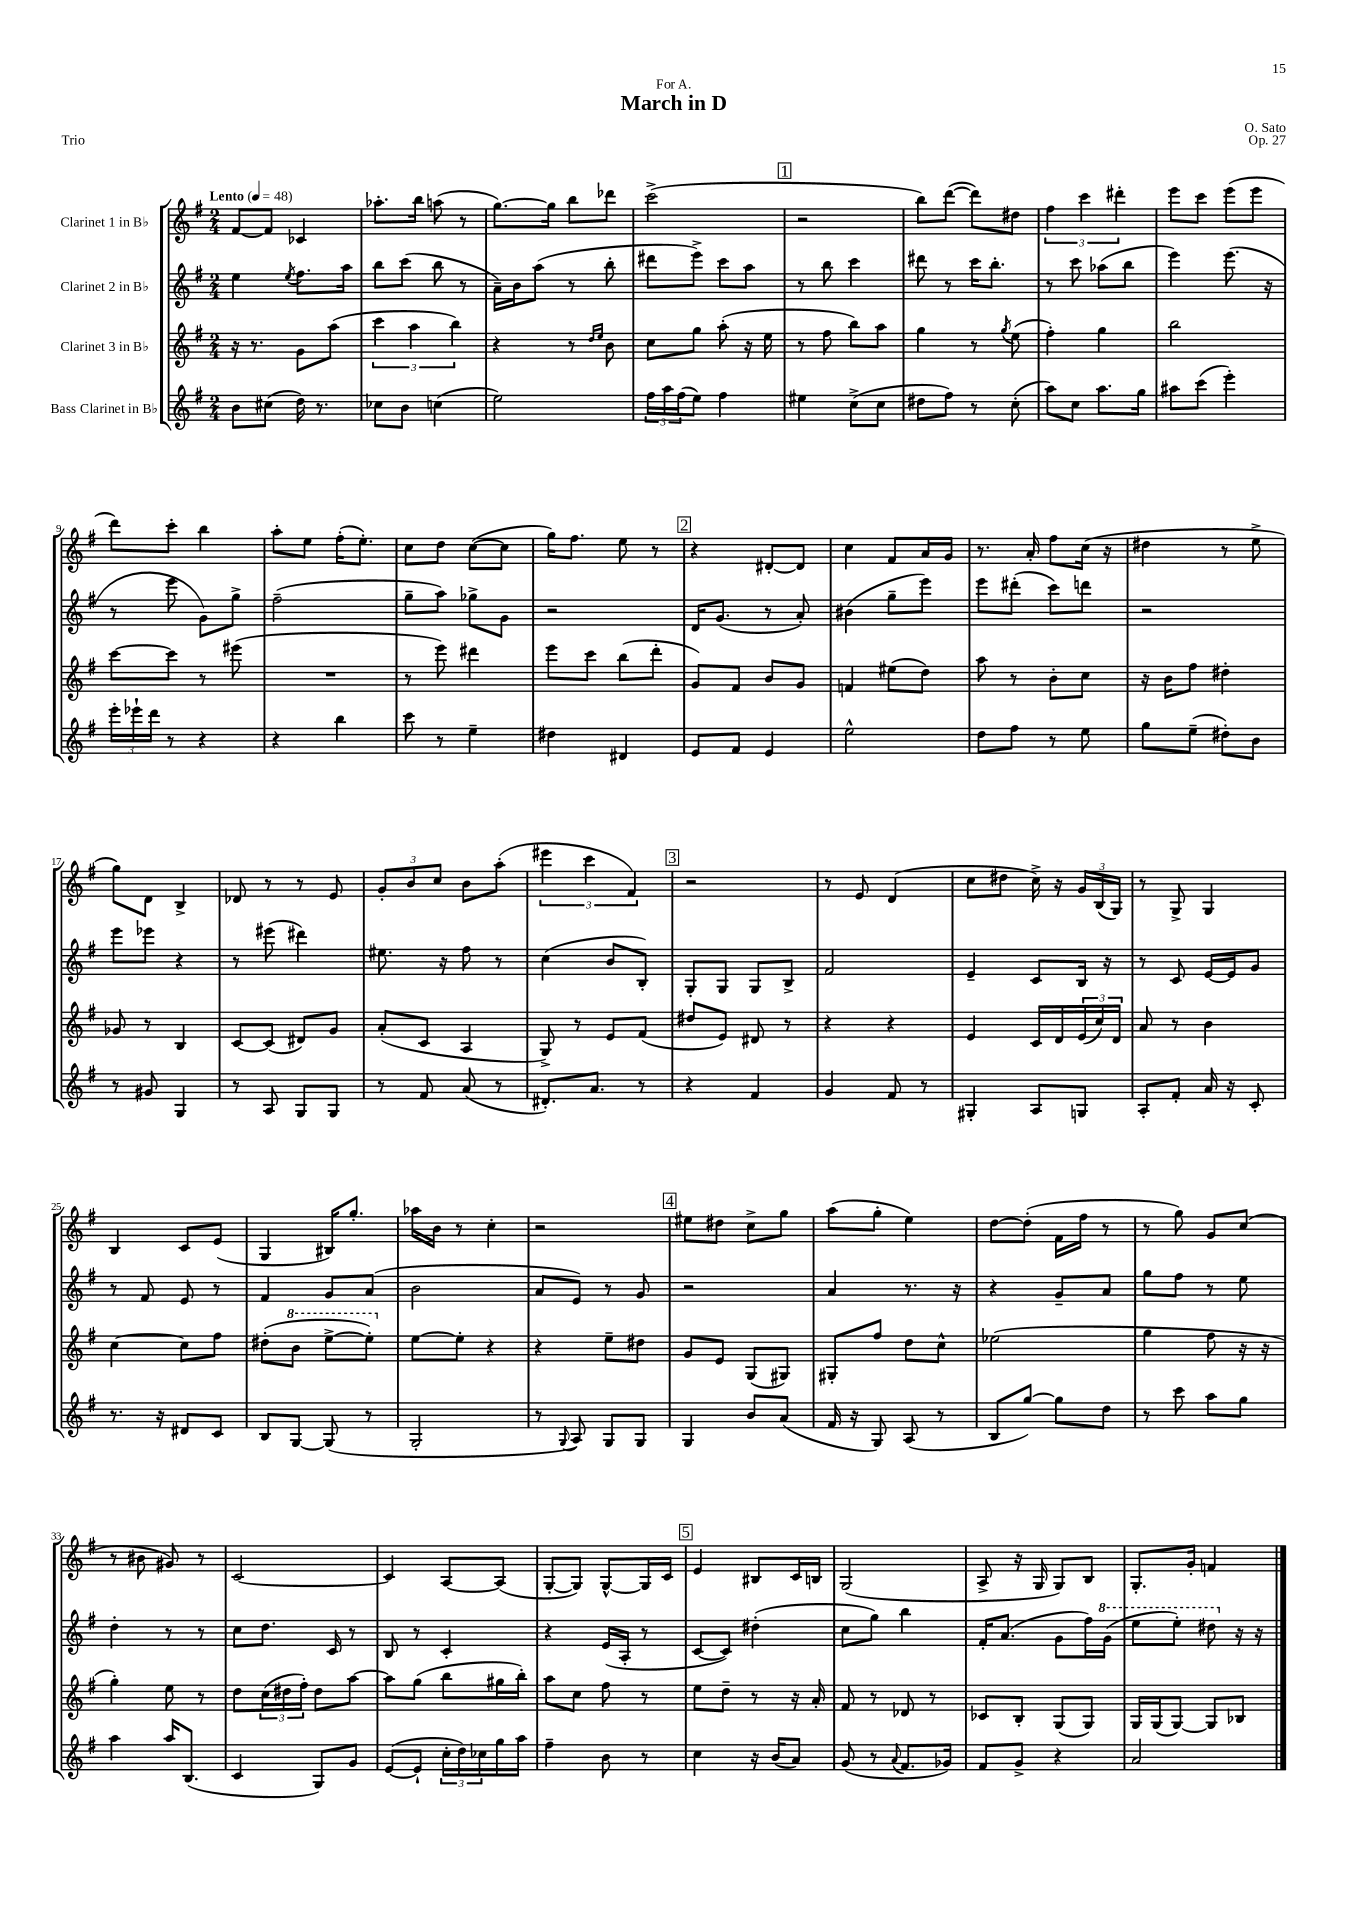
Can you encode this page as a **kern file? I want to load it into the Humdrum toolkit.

**kern	**kern	**kern	**kern
*part4	*part3	*part2	*part1
*staff4	*staff3	*staff2	*staff1
*I"Bass Clarinet in B♭	*I"Clarinet 3 in B♭	*I"Clarinet 2 in B♭	*I"Clarinet 1 in B♭
*clefG2	*clefG2	*clefG2	*clefG2
*k[f#]	*k[f#]	*k[f#]	*k[f#]
*M2/4	*M2/4	*M2/4	*M2/4
*MM48	*MM48	*MM48	*MM48
=1	=1	=1	=1
!	!	!	!LO:TX:a:B:t=Lento
8b\L	16r	4ee\	[8f#/L
.	8.r	.	.
(8cc#X\J	.	.	8f#/J]
.	.	8qee/	.
16dd\)	8g\L	8.ff#\L	4c-X/
8.r	.	.	.
.	(8aa\J	.	.
.	.	16aa\Jk	.
=2	=2	=2	=2
8cc-X\L	6ccc\	8bb\L	8.aa-X'\L
8b\J	.	(8ccc\J	.
.	6aa\	.	.
.	.	.	16bb\Jk
(4ccn\	.	8bb\	(8aan\
.	6bb\)	.	.
.	.	8r	8r
=3	=3	=3	=3
2ee\)	4r	16a~\LL)	[8.gg\L)
.	.	16b\J	.
.	.	(8aa\J	.
.	.	.	16gg\Jk]
.	8r	8r	8bb\L
.	16qqdd/LL	.	.
.	16qqee/JJ	.	.
.	8b\	8bb'\	8ddd-X\J
=4	=4	=4	=4
24ff#\LL	8cc\L	8ddd#X\L	(2ccc^\
24aa\	.	.	.
(24ff#\J	.	.	.
8ee\J)	8gg\J	8eee^\J)	.
4ff#\	(8aa'\	8ccc\L	.
.	16r	8aa\J	.
.	16ee\	.	.
!!LO:REH:place=s1:t=1
=5	=5	=5	=5
4ee#X\	8r	8r	2r
.	8ff#\	8bb\	.
(8cc^\L	8bb\L)	4ccc\	.
8cc\J	8aa\J	.	.
=6	=6	=6	=6
8dd#X\L	4gg\	8ddd#X\	8bb\L)
8ff#\J)	.	8r	([8ddd\J
8r	8r	16ccc\KL	8ddd\L])
.	.	8.bb'\J	.
.	8qgg/	.	.
(8cc'\	(8ee\	.	8dd#X\J
=7	=7	=7	=7
8aa\L)	4ff#'\)	8r	6ff#\
8cc\J	.	8ccc\	.
.	.	.	6ccc\
8.aa\L	4gg\	(8aa-X\L	.
.	.	.	6ddd#X'\
.	.	8bb\J	.
16gg\Jk	.	.	.
=8	=8	=8	=8
8aa#X\L	2bb\	4eee\)	8eee\L
(8ccc\J	.	.	8ccc\J
4eee'\)	.	(8.eee\	(8eee\L
.	.	.	8eee\J
.	.	16r	.
!!LO:LB:g=z
=9	=9	=9	=9
24eee'\LL	[8ccc\L	8r	8ddd\L)
24eee-X`\	.	.	.
24ddd\JJ	.	.	.
8r	8ccc\J]	8eee\	8ccc'\J
4r	8r	8g\L)	4bb\
.	(8eee#X\	8gg^\J	.
=10	=10	=10	=10
4r	2r	(2ff#~\	8aa'\L
.	.	.	8ee\J
4bb\	.	.	(16ff#'\KL
.	.	.	8.ee'\J)
=11	=11	=11	=11
8ccc\	8r	8gg~\L	8cc\L
8r	8eee\)	8aa\J)	8dd\J
4ee~\	4ddd#X\	8gg-X^\L	([8cc\L
.	.	8g\J	8cc\J]
=12	=12	=12	=12
4dd#X\	8eee\L	2r	16gg\KL)
.	.	.	8.ff#\J
.	8ccc\J	.	.
4d#X/	(8bb\L	.	8ee\
.	8ddd'\J	.	8r
!!LO:REH:place=s1:t=2
=13	=13	=13	=13
8e/L	8g/L)	16d/KL	4r
.	.	(8.g/J	.
8f#/J	8f#/J	.	.
4e/	8b/L	8r	[8d#X'/L
.	8g/J	8a'/)	8d#/J]
=14	=14	=14	=14
2ee^^\	4fn/	(4b#X\	4cc\
.	(8ee#X\L	8gg~\L	8f#/L
.	8dd\J)	8eee\J)	16a/L
.	.	.	16g/JJ
=15	=15	=15	=15
8dd\L	8aa\	8eee\L	8.r
8ff#\J	8r	(8ddd#X'\J	.
.	.	.	16a'/
8r	8b'\L	8ccc\L)	8ff#\L
8ee\	8cc\J	8dddn\J	(16cc\Jk
.	.	.	16r
=16	=16	=16	=16
8gg\L	16r	2r	4dd#X\
.	16b\KL	.	.
(8ee~\J	8ff#\J	.	.
8dd#X'\L)	4dd#X'\	.	8r
8b\J	.	.	8ee^\
!!LO:LB:g=z
=17	=17	=17	=17
8r	8g-X/	8eee\L	8gg\L)
8g#X/	8r	8eee-X\J	8d\J
4G/	4B/	4r	4B^/
=18	=18	=18	=18
8r	[8c/L	8r	8d-X/
8A/	(8c/J]	(8eee#X\	8r
8G/L	8d#X/L)	4ddd#X\)	8r
8G/J	8g/J	.	8e/
=19	=19	=19	=19
8r	(8a'/L	8.ee#X\	12g'/L
.	.	.	12b/
8f#/	8c/J	.	.
.	.	.	12cc/J
.	.	16r	.
(8a/	4A/	8ff#\	8b\L
8r	.	8r	(8aa'\J
=20	=20	=20	=20
8.d#X'/L)	8G^/)	(4cc\	6eee#X\
.	8r	.	.
.	.	.	6ccc\
8.a/J	.	.	.
.	8e/L	8b/L	.
.	.	.	6f#/)
8r	(8f#/J	8B'/J)	.
!!LO:REH:place=s1:t=3
=21	=21	=21	=21
4r	8dd#X/L	8G'/L	2r
.	8e/J)	8G/J	.
4f#/	8d#X/	8G/L	.
.	8r	8B^/J	.
=22	=22	=22	=22
4g/	4r	2f#/	8r
.	.	.	8e/
8f#/	4r	.	(4d/
8r	.	.	.
=23	=23	=23	=23
4G#X'/	4e/	4e~/	8cc\L
.	.	.	8dd#X\J
8A/L	16c/LL	8c/L	16cc^\)
.	16d/	.	16r
8Gn/J	(24e/	16B/Jk	24g/LL
.	24cc/)	.	(24B/
.	.	16r	.
.	24d/JJ	.	24G/JJ)
=24	=24	=24	=24
8A'/L	8a/	8r	8r
8f#'/J	8r	8c/	8G^/
16a/	4b\	[16e/LL	4G/
16r	.	16e/J]	.
8c'/	.	8g/J	.
!!LO:LB:g=z
=25	=25	=25	=25
8.r	[4cc\	8r	4B/
.	.	8f#/	.
16r	.	.	.
8d#X/L	8cc\L]	8e/	8c/L
8c/J	8ff#\J	8r	(8e/J
=26	=26	=26	=26
8B/L	(8dd#X'\L	4f#/	4G/
*	*8va	*	*
[8G/J	8bb\J	.	.
(8G/]	[8eee^\L	8g/L	16B#X/KL)
.	.	.	8.gg'/J
8r	8eee'\J])	(8a/J	.
=27	=27	=27	=27
*	*X8va	*	*
2G'/	[8ee\L	2b\	16aa-X\LL
.	.	.	16b\JJ
.	8ee'\J]	.	8r
.	4r	.	4cc'\
=28	=28	=28	=28
8r	4r	8a/L	2r
8qqG/	.	.	.
8A/)	.	8e/J)	.
8G/L	8ee~\L	8r	.
8G/J	8dd#X\J	8g/	.
!!LO:REH:place=s1:t=4
=29	=29	=29	=29
4G/	8g/L	2r	8ee#X\L
.	8e/J	.	8dd#X\J
8b/L	(8G/L	.	8cc^\L
(8a/J	8G#X/J)	.	8gg\J
=30	=30	=30	=30
16f#/	8G#X'/L	4a/	(8aa\L
16r	.	.	.
8G/)	8ff#/J	.	8gg'\J
(8A/	8dd\L	8.r	4ee\)
8r	8cc^^\J	.	.
.	.	16r	.
=31	=31	=31	=31
8B/L	(2ee-X\	4r	[8dd\L
[8gg/J)	.	.	(8dd'\J]
8gg\L]	.	8g~/L	16f#\LL
.	.	.	16ff#\JJ
8dd\J	.	8a/J	8r
=32	=32	=32	=32
8r	4gg\	8gg\L	8r
8ccc\	.	8ff#\J	8gg\)
8aa\L	8ff#\	8r	8g/L
8gg\J	16r	8ee\	(8cc/J
.	16r	.	.
!!LO:LB:g=z
=33	=33	=33	=33
4aa\	4gg'\)	4dd'\	8r
.	.	.	8b#X\
16aa/KL	8ee\	8r	8g#X/)
(8.B/J	.	.	.
.	8r	8r	8r
=34	=34	=34	=34
4c/	8dd\L	8cc\L	[2c/
.	(24cc\L	8.dd\J	.
.	24dd#X\	.	.
.	24ff#'\JJ)	.	.
8G/L)	8dd#\L	.	.
.	.	16c/	.
8g/J	[8aa\J	8r	.
=35	=35	=35	=35
([8e/L	8aa\L]	8B/	4c/]
8e`/J]	(8gg\J	8r	.
24cc'\LL	8bb\L	4c'/	[8A/L
24dd\)	.	.	.
24cc-X\	.	.	.
16gg\	16gg#X\L	.	(8A/J]
16aa\JJ	16bb'\JJ)	.	.
=36	=36	=36	=36
4ff#~\	8aa\L	4r	[8G'/L
.	8cc\J	.	8G/J])
8b\	8ff#\	(16e/LL	[8G^^/L
.	.	16A'/JJ	.
8r	8r	8r	16G/L]
.	.	.	16c/JJ
!!LO:REH:place=s1:t=5
=37	=37	=37	=37
4cc\	8ee\L	[8c/L	4e/
.	8dd~\J	8c/J])	.
16r	8r	(4dd#X'\	8B#X/L
(16b/KL	.	.	.
8a/J)	16r	.	16c/L
.	16a'/	.	16Bn/JJ
=38	=38	=38	=38
(8g/	8f#/	8cc\L	(2G/
8r	8r	8gg\J)	.
8qqa/	.	.	.
8.f#/L	8d-X/	4bb\	.
.	8r	.	.
16g-X/Jk)	.	.	.
=39	=39	=39	=39
8f#/L	8c-X/L	16f#'/KL	8A^/
.	.	(8.a/J	.
8g^/J	8B'/J	.	16r
.	.	.	16G/
4r	(8G/L	8g\L	8G/L)
.	8G/J)	16ff#\L)	8B/J
*	*	*8va	*
.	.	(16gg\JJ	.
=40	=40	=40	=40
2a/	16G/LL	8eee\L	8.G'/L
.	(16G/J	.	.
.	[8G/J)	8eee'\J)	.
.	.	.	16g'/Jk
.	8G/L]	8ddd#X\	4fn/
*	*	*X8va	*
.	8B-X/J	16r	.
.	.	16r	.
==	==	==	==
*-	*-	*-	*-
